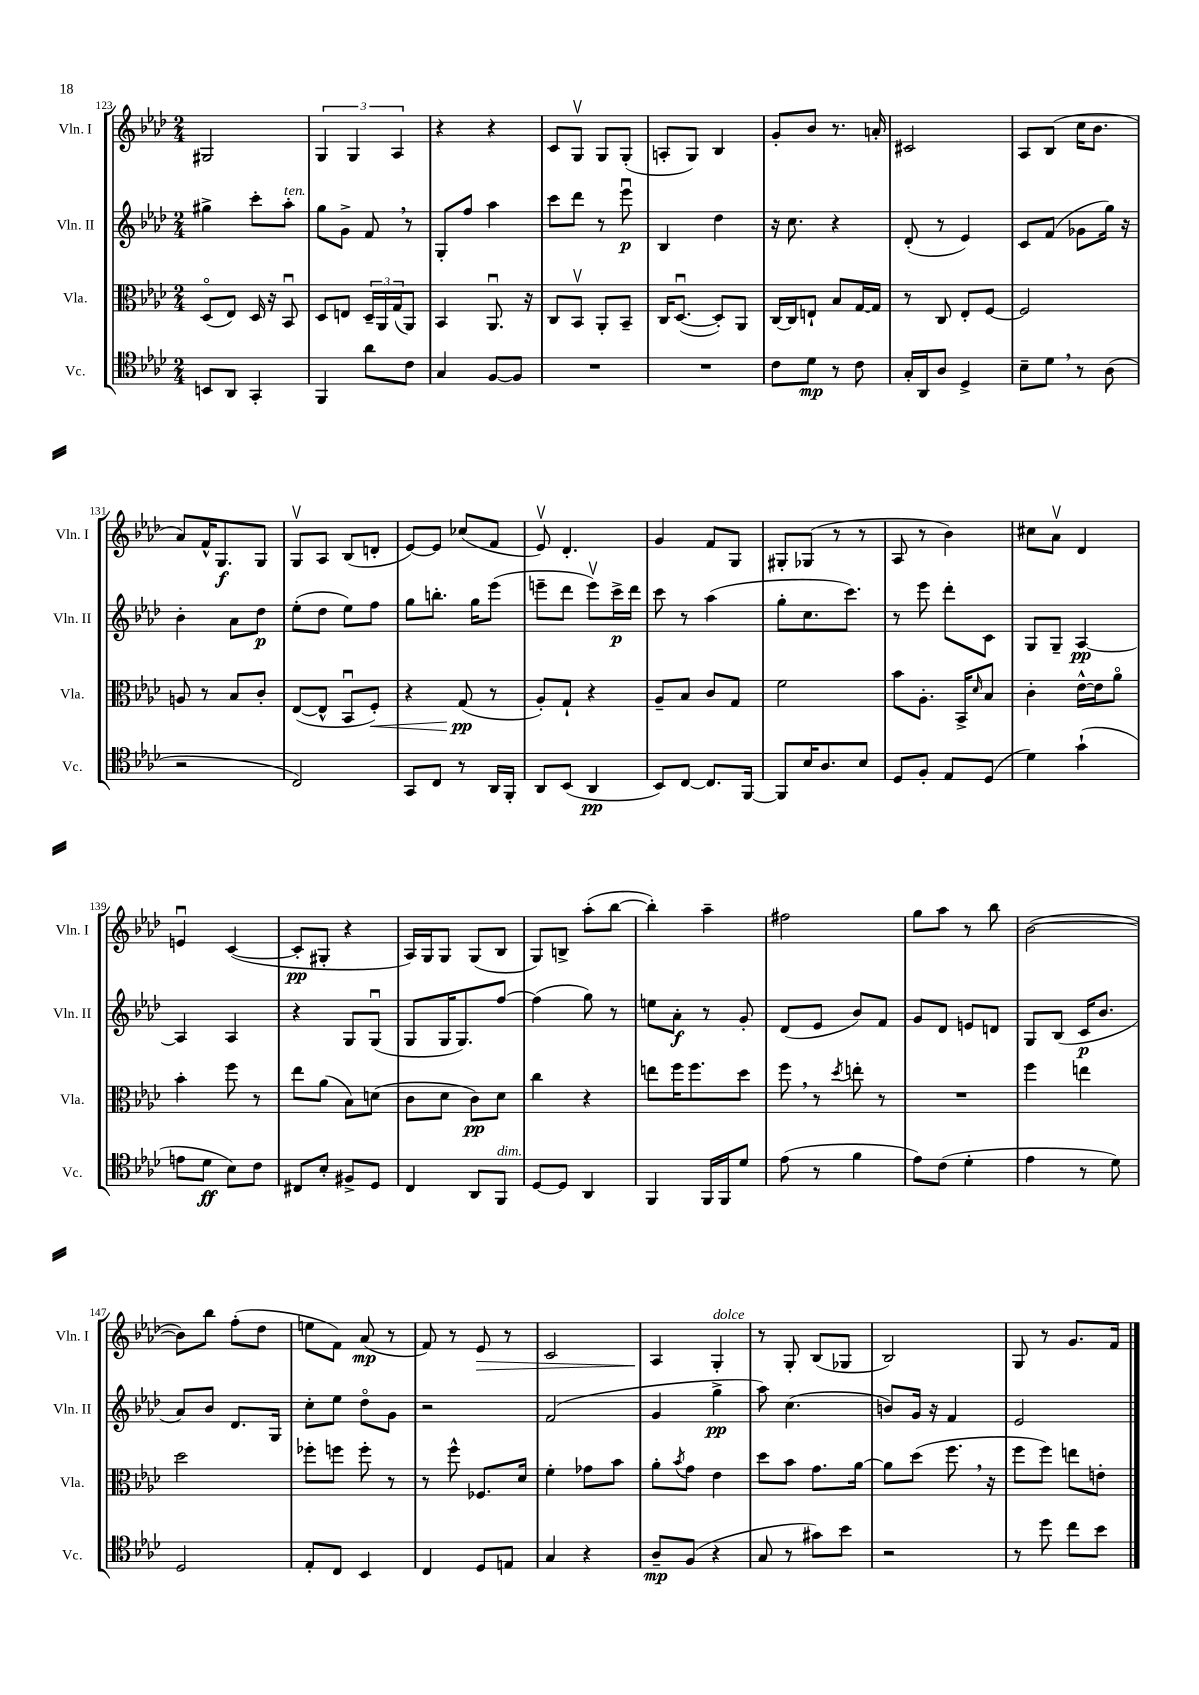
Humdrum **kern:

**kern	**kern	**kern	**kern
*staff4	*staff3	*staff2	*staff1
*clefC4	*clefC3	*clefG2	*clefG2
*k[b-e-a-d-]	*k[b-e-a-d-]	*k[b-e-a-d-]	*k[b-e-a-d-]
*M2/4	*M2/4	*M2/4	*M2/4
8BB	(8D-o	4gg#^	2G#
8AA-	8E-)	.	.
4GG'	16D-	8ccc'	.
.	16r	.	.
.	8BB-u	8aa-'	.
=	=	=	=
4FF	8D-	8gg	6G
.	8E	8g^	.
.	.	.	6G
8a-	24D-~	8f	.
.	24AA-	.	.
.	(24G	.	6A-
8c	8AA-)	8r	.
=	=	=	=
4G	4BB-	8G'	4r
.	.	8ff	.
[8F	8.AA-u	4aa-	4r
8F]	.	.	.
.	16r	.	.
=	=	=	=
2r	8C	8ccc	8c
.	8BB-v	8ddd-	8Gv
.	8AA-'	8r	8G
.	8BB-~	8eee-u	(8G'
=	=	=	=
2r	16C	4B-	8A'
.	([8.D-u	.	.
.	.	.	8G)
.	8D-'])	4dd-	4B-
.	8AA-	.	.
=	=	=	=
8c	[16C	16r	8g'
.	16C]	8.cc	.
8d-	8E`	.	8b-
8r	8B-	4r	8.r
8c	[16G	.	.
.	16G]	.	16a'
=	=	=	=
16G'	8r	(8d-'	2c#
16AA-	.	.	.
8A-	8C	8r	.
4D-^	8E-'	4e-)	.
.	[8F	.	.
=	=	=	=
8B-~	2F]	8c	8A-
8d-	.	(8f	(8B-
8r	.	8g-	16cc
.	.	.	8.b-
(8A-	.	16gg)	.
.	.	16r	.
=	=	=	=
2r	8A	4b-'	8a-)
.	8r	.	16f^^
.	.	.	8.G
.	8B-	8a-	.
.	8c'	8dd-	8G
=	=	=	=
2C)	([8E-	(8ee-'	8Gv
.	8E-^^]	8dd-	8A-
.	8BB-u	8ee-)	(8B-
.	8F')	8ff	8d'
=	=	=	=
8GG	4r	8gg	[8e-)
8C	.	8.bb'	8e-]
8r	(8G	.	(8cc-
.	.	16gg	.
16AA-	8r	(8eee-	8f
16FF'	.	.	.
=	=	=	=
8AA-	8A-')	8eee~	8e-v)
(8BB-	8G`	8ddd-	4.d-'
4AA-	4r	8eeev)	.
.	.	16ccc^	.
.	.	16ddd-	.
=	=	=	=
8BB-)	8A-~	8ccc	4g
[8C	8B-	8r	.
8.C]	8c	(4aa-	8f
.	8G	.	8G
[16FF	.	.	.
=	=	=	=
8FF]	2f	8gg'	8G#'
16B-	.	8.cc	(8G-
8.A-	.	.	.
.	.	.	8r
.	.	8.ccc)	.
8B-	.	.	8r
=	=	=	=
8D-	8b-	8r	8A-
8F'	8.A-'	8eee-	8r
8E-	.	8ddd-'	4b-)
.	16BB-^	.	.
.	16qqd-	.	.
(8D-	8B-	8c	.
=	=	=	=
4d-)	4c'	8G	8cc#
.	.	8G~	8a-v
(4g`	[16e-^^	[4A-	4d-
.	16e-]	.	.
.	8a-o	.	.
=	=	=	=
8e	4b-'	4A-]	4eu
8d-	.	.	.
8B-)	8ff	4A-	([4c
8c	8r	.	.
=	=	=	=
8C#	8ee-	4r	8c']
8B-'	(8a-	.	8G#'
8F#^	8B-)	8G	4r
8D-	(8d	(8Gu	.
=	=	=	=
4C	8c	8G	16A-)
.	.	.	16G
.	8d-	16G	8G
.	.	8.G)	.
8AA-	8c)	.	(8G
8FF	8d-	[8ff	8B-
=	=	=	=
[8D-	4cc	(4ff]	8G)
8D-]	.	.	8B^
4AA-	4r	8gg)	(8aa-'
.	.	8r	[8bb-
=	=	=	=
4FF	8ee	8ee	4bb-'])
.	16ff	8a-'	.
.	8.ff	.	.
16FF	.	8r	4aa-~
16FF	.	.	.
8d-	8dd-	8g'	.
=	=	=	=
(8e-	8ff	(8d-	2ff#
8r	8r	8e-	.
.	8qdd-	.	.
4f	8ee'	8b-)	.
.	8r	8f	.
=	=	=	=
8e-)	2r	8g	8gg
(8c	.	8d-	8aa-
4d-'	.	8e	8r
.	.	8d	8bb-
=	=	=	=
4e-	4ff	8G	([2b-
.	.	(8B-	.
8r	4ee	16c	.
.	.	8.b-	.
8d-)	.	.	.
=	=	=	=
2D-	2dd-	8a-)	8b-])
.	.	8b-	8bb-
.	.	8.d-	(8ff'
.	.	.	8dd-
.	.	16G	.
=	=	=	=
8E-'	8ff-'	8cc'	8ee
8C	8ff	8ee-	8f)
4BB-	8ff'	8dd-o	(8a-
.	8r	8g	8r
=	=	=	=
4C	8r	2r	8f)
.	8ff^^	.	8r
8D-	8.F-	.	8e-
8E	.	.	8r
.	16d-	.	.
=	=	=	=
4G	4f'	(2f	2c
4r	8g-	.	.
.	8b-	.	.
=	=	=	=
8A-~	8a-'	4g	4A-
.	8qb-	.	.
(8F	8g	.	.
4r	4e-	4gg^	4G'
=	=	=	=
8G	8dd-	8aa-)	8r
8r	8b-	(4.cc	8G'
8g#)	8.g	.	(8B-
8b-	.	.	8G-
.	[16a-	.	.
=	=	=	=
2r	8a-]	8b)	2B-)
.	(8dd-	16g	.
.	.	16r	.
.	8.ff	4f	.
.	16r	.	.
=	=	=	=
8r	8ff	2e-	8G
8dd-	8ff)	.	8r
8cc	8ee	.	8.g
8b-	8e'	.	.
.	.	.	16f
==	==	==	==
*-	*-	*-	*-
